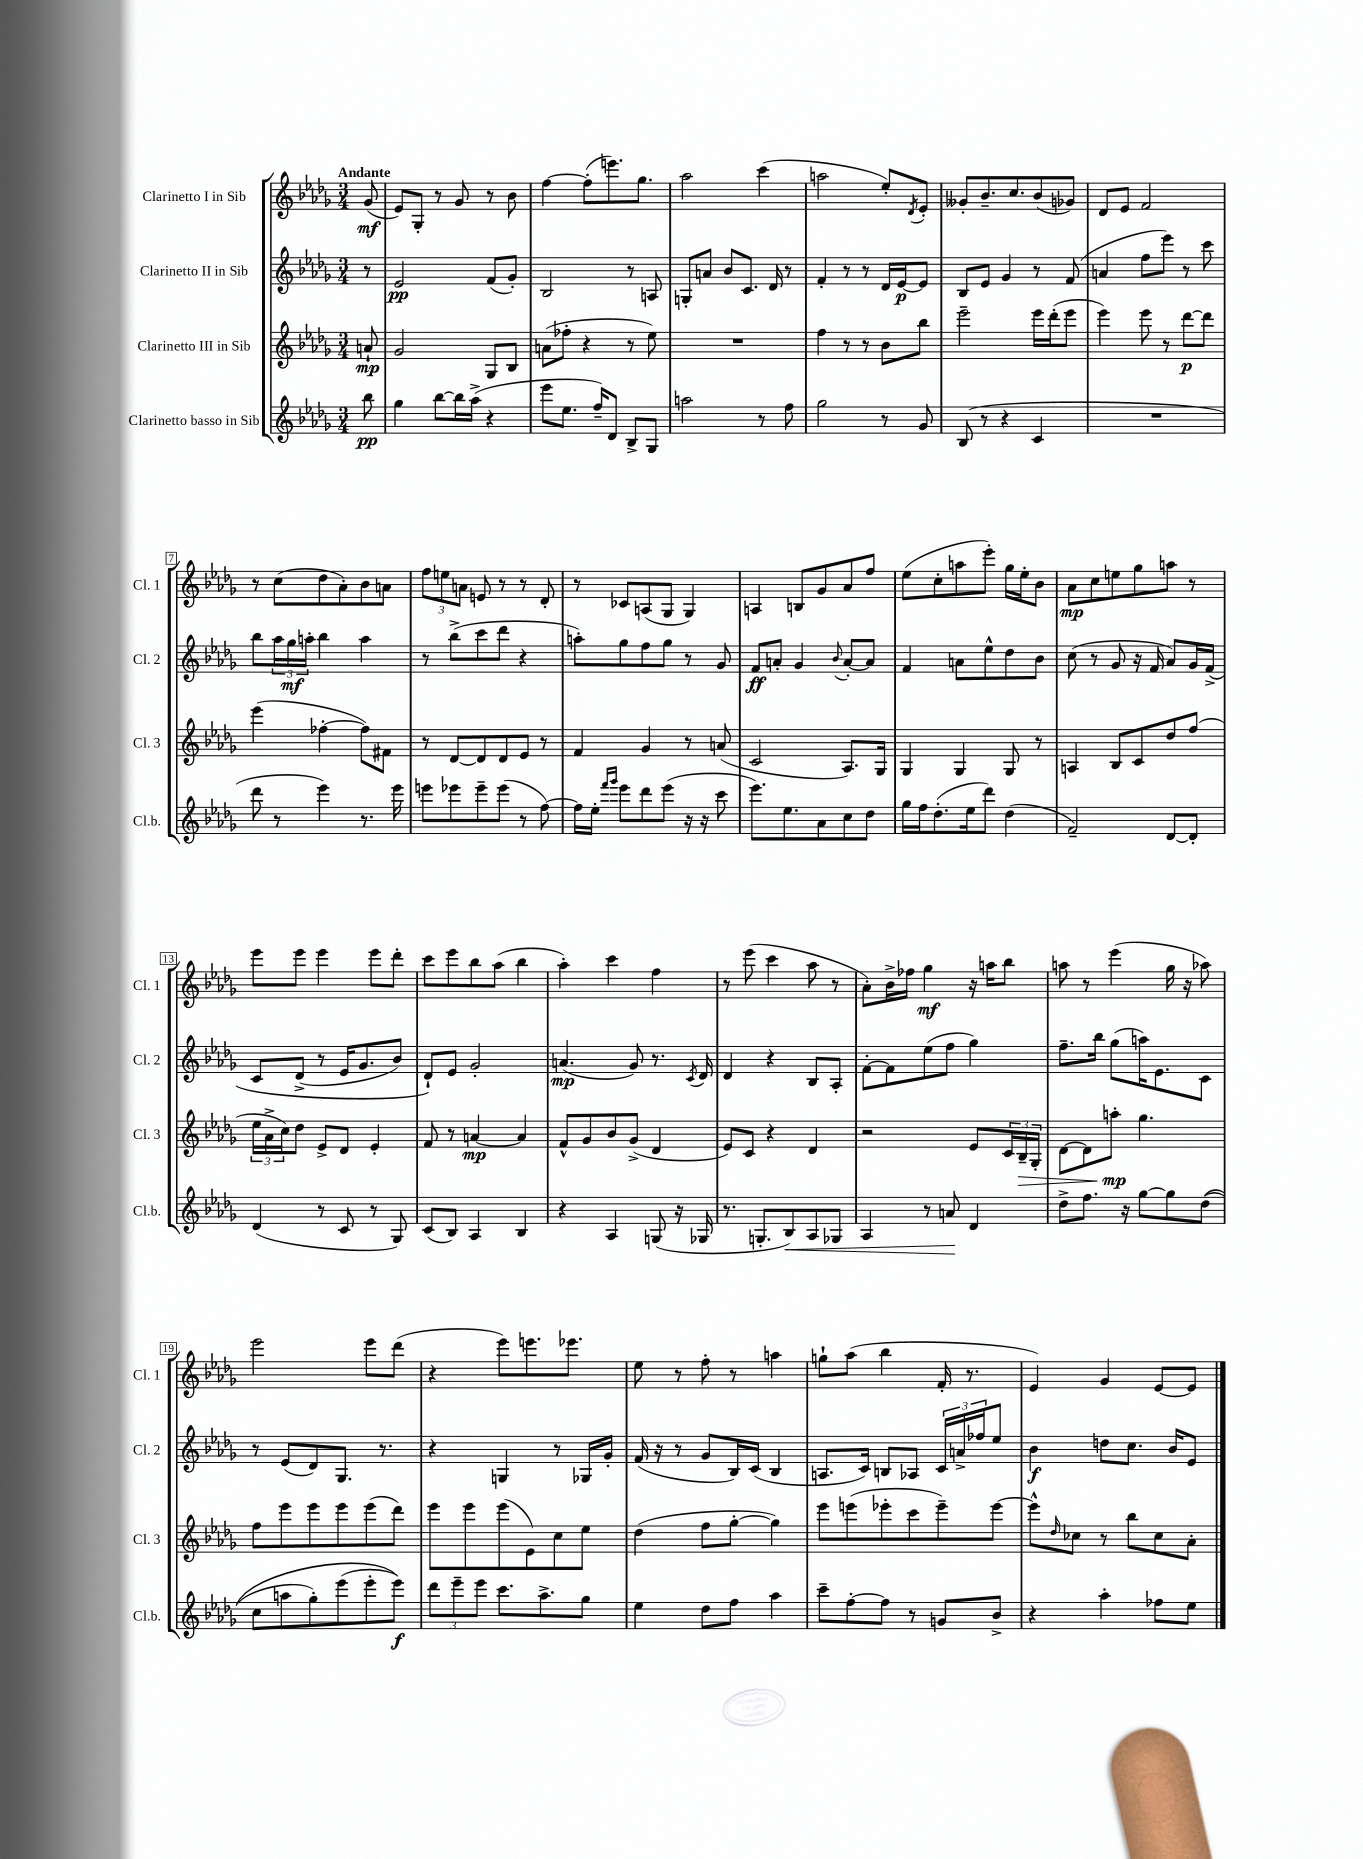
<<
\new StaffGroup <<
\new Staff = "s0" \with { instrumentName = "Clarinetto I in Sib" shortInstrumentName = "Cl. 1" } {
    \clef treble \key des \major \numericTimeSignature \time 3/4 \partial 8 \tempo "Andante"
    ges'8\mf( |
    ees'8) ges8-. r8 ges'8 r8 bes'8 |
    f''4~ f''8-.( e'''8.) ges''8. |
    aes''2 c'''4( |
    a''2 ees''8-.) \acciaccatura { des'8 } ees'8-. |
    geses'8-. bes'8.-- c''8. bes'8( ges'8) |
    des'8 ees'8 f'2 |
    r8 c''8( des''8 aes'8-.) bes'8 a'8 |
    \tuplet 3/2 { f''8 e''8 a'8 } e'8 r8 r8 des'8-. |
    r8 ces'8 a8( ges8 ges4) |
    a4 b8 ges'8 aes'8 f''8 |
    ees''8( c''8-. a''8 ees'''8-.) ges''16 ees''16-. bes'8 |
    aes'8\mp c''8 e''8 ges''8 a''8 r8 |
    ees'''8 ees'''8 ees'''4 ees'''8 des'''8-. |
    c'''8 ees'''8 bes''8 aes''8( bes''4 |
    aes''4-.) c'''4 f''4 |
    r8 ees'''8( c'''4 aes''8 r8 |
    aes'8-.) bes'16-> fes''16 ges''4\mf r16 a''16 bes''8 |
    a''8 r8 ees'''4( ges''16 r16 aes''8) |
    ees'''2 ees'''8 des'''8( |
    r4 ees'''8) e'''8. ees'''8. |
    ees''8 r8 f''8-. r8 a''4 |
    g''8-! aes''8( bes''4 f'16-. r8. |
    ees'4) ges'4 ees'8~ ees'8 \bar "|." |
}
\new Staff = "s1" \with { instrumentName = "Clarinetto II in Sib" shortInstrumentName = "Cl. 2" } {
    \clef treble \key des \major \numericTimeSignature \time 3/4 \partial 8
    r8 |
    ees'2\pp f'8( ges'8-.) |
    bes2 r8 a8 |
    g8-. a'8 bes'8 c'8. des'16 r8 |
    f'4-. r8 r8 des'16 ees'16~\p ees'8 |
    bes8 ees'8 ges'4 r8 f'8( |
    a'4 f''8 ees'''8) r8 c'''8 |
    bes''8 \tuplet 3/2 { aes''16 ges''16\mf a''16-. } bes''4 a''4 |
    r8 bes''8->( c'''8 des'''8 r4 |
    a''8-.) ges''8 f''8 ges''8 r8 ges'8 |
    f'8\ff a'8-. ges'4 \appoggiatura { bes'8 } a'8~-. a'8 |
    f'4 a'8 ees''8-^ des''8 bes'8 |
    c''8( r8 ges'8 r16 f'16 aes'8) ges'16 f'16->\( |
    c'8 des'8->( r8 ees'16 ges'8. bes'8) |
    des'8-!\) ees'8 ges'2-. |
    a'4.\mp( ges'8) r8. \acciaccatura { c'8 } des'16 |
    des'4 r4 bes8 aes8-. |
    f'8~-. f'8 ees''8( f''8 ges''4) |
    f''8.-- bes''16 ges''8( a''16) ees'8. c'8 |
    r8 ees'8( des'8) ges8. r8. |
    r4 g4 r8 ges16 ges'16-. |
    f'16( r16 r8 ges'8 bes16) c'16( bes4 |
    a8. c'16) b8 aes8 \tuplet 3/2 { c'16 a'16-> fes''16 } ees''8 |
    bes'4\f d''8 c''8. bes'16 ees'8 \bar "|." |
}
\new Staff = "s2" \with { instrumentName = "Clarinetto III in Sib" shortInstrumentName = "Cl. 3" } {
    \clef treble \key des \major \numericTimeSignature \time 3/4 \partial 8
    a'8-!\mp |
    ges'2 ges8 bes8 |
    a'8( fes''8-. r4 r8 ees''8) |
    R2. |
    f''4 r8 r8 bes'8 bes''8 |
    ees'''2-- ees'''16 des'''16-.( ees'''8 |
    ees'''4) ees'''8 r8 des'''8~\p des'''8 |
    ees'''4( fes''4~-. fes''8) fis'8 |
    r8 des'8~ des'8 des'8 ees'8 r8 |
    f'4 ges'4 r8 a'8( |
    c'2 aes8.) ges16 |
    ges4 ges4 ges8 r8 |
    a4 bes8 c'8 des''8 f''8( |
    \tuplet 3/2 { ees''16 aes'16-> c''16) } des''8 ees'8-> des'8 ees'4-. |
    f'8 r8 a'4~\mp a'4 |
    f'8-^ ges'8 bes'8 ges'8->( des'4 |
    ees'8) c'8 r4 des'4 |
    r2 ees'8 \tuplet 3/2 { c'16 bes16--\> ges16-. } |
    des'8~ des'8 a''8-.\mp\! ges''4. |
    f''8 ees'''8 ees'''8 ees'''8 ees'''8( des'''8) |
    ees'''8 ees'''8 ees'''8( ees'8) c''8 ees''8 |
    des''4( f''8 ges''8~-. ges''4) |
    ees'''8 e'''8( ees'''8-. c'''8 ees'''8--) ees'''8~ |
    ees'''8-^ \grace { des''16 } ces''8 r8 bes''8 ces''8 aes'8-. \bar "|." |
}
\new Staff = "s3" \with { instrumentName = "Clarinetto basso in Sib" shortInstrumentName = "Cl.b." } {
    \clef treble \key des \major \numericTimeSignature \time 3/4 \partial 8
    bes''8\pp |
    ges''4 bes''8~ bes''16 aes''16->( r4 |
    ees'''8 ees''8. f''16--) des'8 bes8-> ges8 |
    a''2 r8 f''8 |
    ges''2 r8 ges'8 |
    bes8( r8 r4 c'4 |
    R2. |
    des'''8 r8 ees'''4) r8. ees'''16 |
    e'''8 ees'''8 ees'''8-- ees'''8( r8 f''8~) |
    f''16 ees''16-. \grace { f'''16 ges'''16 } ees'''8 des'''8 ees'''8( r16 r16 c'''8 |
    ees'''8.) ees''8. aes'8 c''8 des''8 |
    ges''16 f''16 des''8.-.( ees''16 des'''8) des''4( |
    f'2--) des'8~ des'8-. |
    des'4( r8 c'8 r8 ges8) |
    c'8( bes8) aes4 bes4 |
    r4 aes4 g8( r16 ges16 |
    r8. g8.-. bes8\<) aes8 ges8 |
    aes4 r8 a'8\! des'4 |
    des''8-> f''8. r16 ges''8~ ges''8 des''8(\( |
    c''8 a''8 ges''8-.) ees'''8( ees'''8-. ees'''8\f)\) |
    \tuplet 3/2 { des'''8 ees'''8-- ees'''8 } c'''8. aes''8.-> ges''8 |
    ees''4 des''8 f''8 aes''4 |
    c'''8-- f''8~-. f''8 r8 g'8 bes'8-> |
    r4 aes''4-. fes''8 ees''8 \bar "|." |
}
>>
>>
\layout { \context { \Score \override BarNumber.stencil = #(make-stencil-boxer 0.1 0.3 ly:text-interface::print) } }
